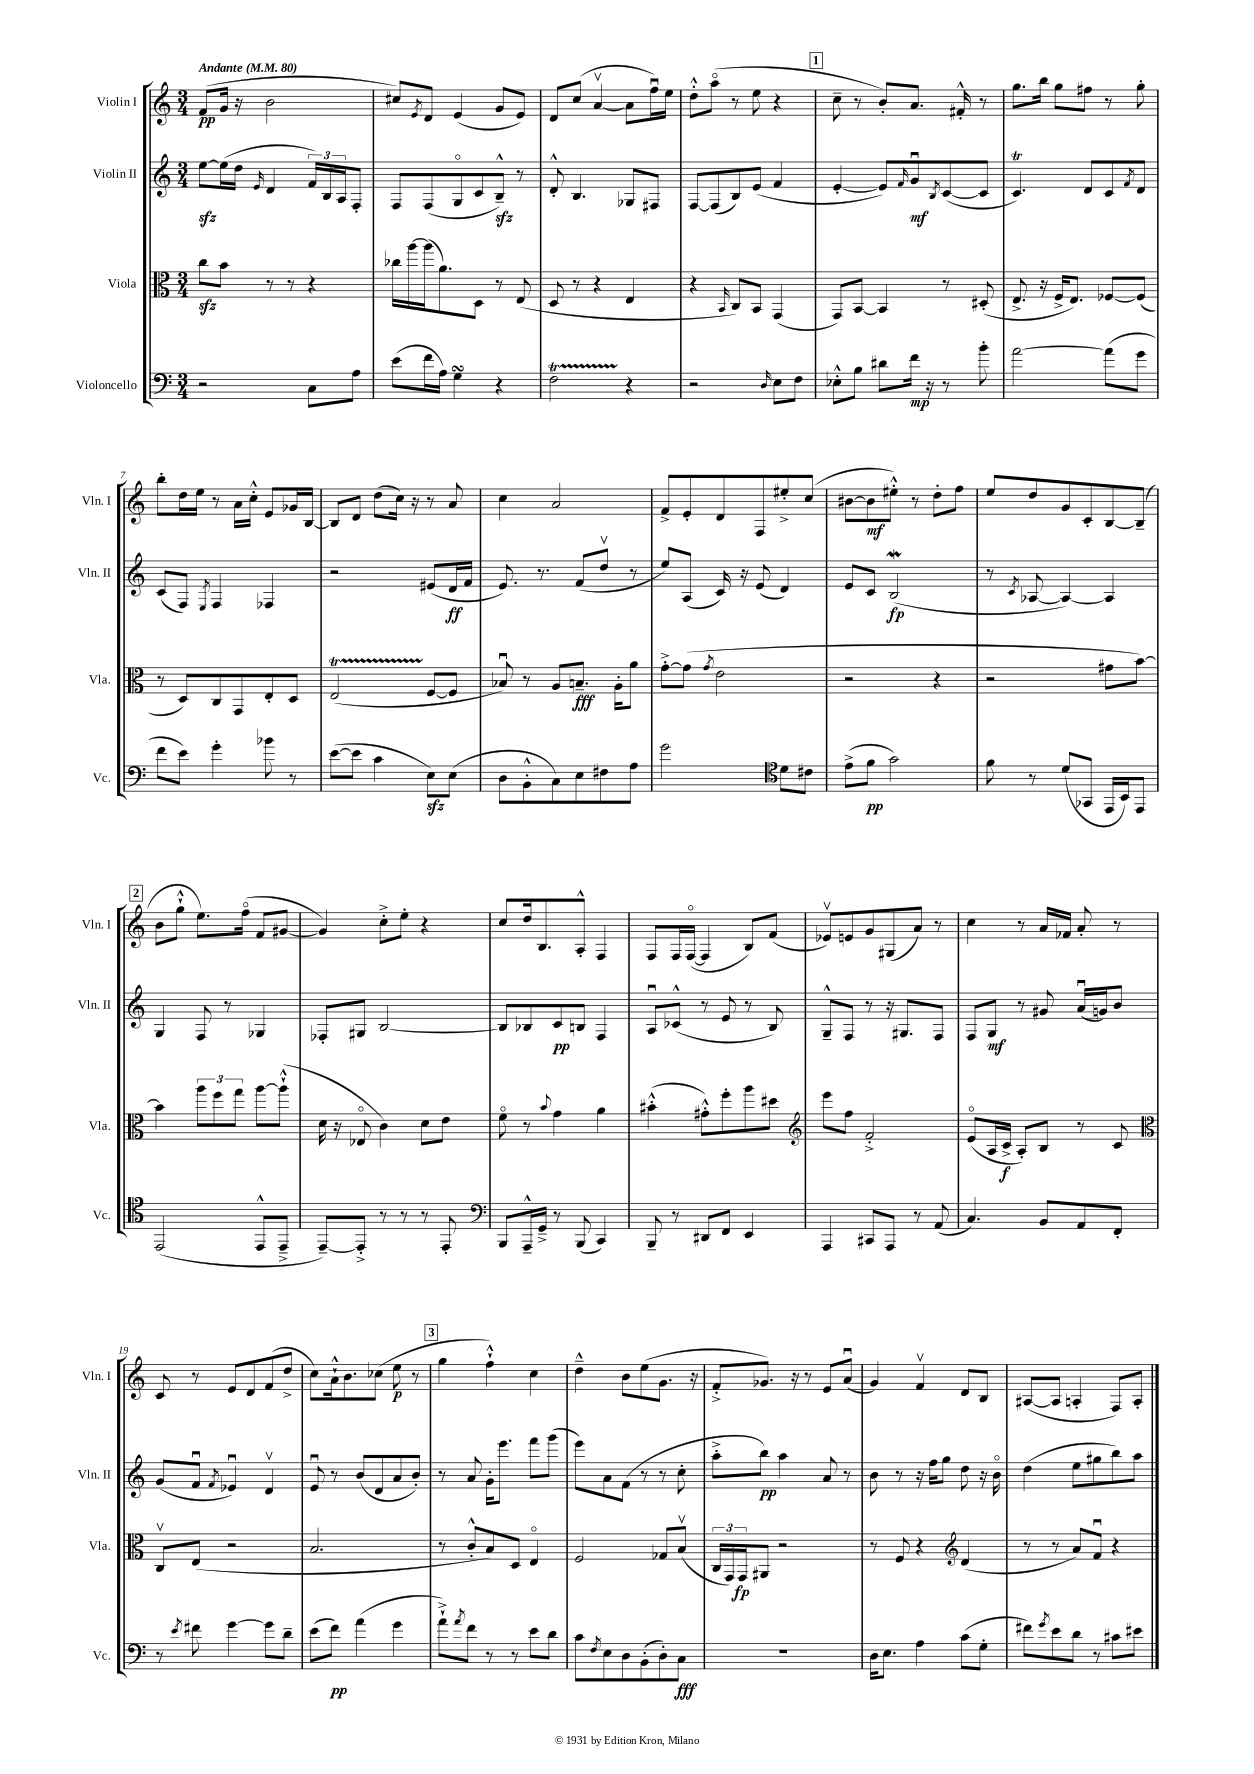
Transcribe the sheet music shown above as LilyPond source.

<<
\new StaffGroup <<
\new Staff = "s0" \with { instrumentName = "Violin I" shortInstrumentName = "Vln. I" } {
    \clef treble \key c \major \numericTimeSignature \time 3/4 \tempo "Andante" 4 = 80
    f'8\pp( g'16 r16 b'2 |
    cis''8) \acciaccatura { e'8 } d'8 e'4( g'8 e'8) |
    d'8 c''8( a'4~\upbow a'8 f''16\downbow) e''16 |
    d''8-.-^ a''8\flageolet( r8 e''8 r4 |
    \mark \markup { \box "1" } c''8-- r8 b'8-.) a'8. fis'16-.-^ r8 |
    g''8. b''16 g''8 fis''8 r8 g''8-. |
    b''8-. d''16 e''16 r8 a'16 c''16-.-^ e'8 ges'16 b16~ |
    b8 d'8 d''8( c''16) r16 r8 a'8 |
    c''4 a'2 |
    f'8-> e'8-. d'8 f8 eis''8-.-> c''8( |
    bis'8~ bis'8\mf eis''8-.-^) r8 d''8-. f''8 |
    e''8 d''8 g'8 c'8-. b8~ b8--( |
    \mark \markup { \box "2" } b'8 g''8-!-^ e''8.) f''16\flageolet( f'8 gis'8~ |
    gis'4) c''8-.-> e''8-. r4 |
    c''8 d''16 b8. a8-.-^ f4 |
    f8 f16 f16~\flageolet( f4 b8) f'8( |
    ees'8\upbow) e'8 g'8 gis8( a'8) r8 |
    c''4 r8 a'16 fes'16 a'8-. r8 |
    c'8 r8 e'8 d'8 f'8( d''8-> |
    c''8) a'16-!-^ b'8. ces''8( e''8\p r8 |
    \mark \markup { \box "3" } g''4 f''4-!-^) c''4 |
    d''4---^ b'8 e''8( g'8. r16 |
    f'8-.-> ges'8.) r16 r8 e'8 a'8\downbow( |
    g'4) f'4\upbow d'8 b8 |
    ais8~( ais8 a4-. f8) a8-. \bar "|." |
}
\new Staff = "s1" \with { instrumentName = "Violin II" shortInstrumentName = "Vln. II" } {
    \clef treble \key c \major \numericTimeSignature \time 3/4
    e''8~\sfz e''16( d''16 \grace { e'16 } d'4 \tuplet 3/2 { f'16) b16 a16 } f8-. |
    f8 f8( g8\flageolet c'8 b8---^\sfz) r8 |
    d'8-.-^ b4. ges8 fis8 |
    f8~ f8( b8) e'8( f'4 |
    \mark \markup { \box "1" } e'4~-. e'8) \grace { f'16 } g'8\downbow\mf \acciaccatura { b8 } c'8~( c'8 |
    c'4.\trill) d'8 c'8 \acciaccatura { f'8 } d'8 |
    c'8( f8) \acciaccatura { e8 } f4 fes4 |
    r2 eis'8( d'16\ff f'16 |
    e'8.) r8. f'8( d''8\upbow r8 |
    e''8) a8( c'16) r16 e'8( d'4) |
    e'8 c'8 b2\mordent\fp( |
    r8 \acciaccatura { c'8 } aes8~ aes4~) aes4 |
    \mark \markup { \box "2" } g4 f8 r8 ges4 |
    fes8-. gis8 b2~ |
    b8 bes8 c'8\pp b8 f4 |
    a8\downbow ces'8-^( r8 e'8 r8 b8) |
    g8---^ f8 r8 r16 gis8. f8 |
    f8 g8\mf r8 gis'8 a'16\downbow( g'16) b'8 |
    g'8( f'8\downbow \acciaccatura { f'8 } ees'4\downbow) d'4\upbow |
    e'8\downbow r8 b'8( d'8 a'8 b'8-.) |
    \mark \markup { \box "3" } r8 a'8 g'16-. e'''8. f'''8 g'''8( |
    e'''8) a'8 f'8( r8 r8 c''8-. |
    a''8-.-> b''8\pp) a''4 a'8 r8 |
    b'8 r8 r16 f''16 g''8 d''8 r16 b'16\flageolet |
    d''4( e''8 gis''8 b''8) a''8 \bar "|." |
}
\new Staff = "s2" \with { instrumentName = "Viola" shortInstrumentName = "Vla." } {
    \clef alto \key c \major \numericTimeSignature \time 3/4
    c''8\sfz b'8 r8 r8 r4 |
    ces''16 a''16~ a''16( a'8.) d8 r8 e8( |
    d8 r8 r4 e4 |
    r4 \grace { b,16 } c8) b,8 g,4( |
    \mark \markup { \box "1" } g,8) b,8~ b,4 r8 dis8-.( |
    e8.-> r16 f16-> e8.) fes8~ fes8( |
    r8 d8) c8 g,8 e8-. d8 |
    e2\startTrillSpan( f8~\stopTrillSpan f8 |
    bes8\downbow) r8 a8 b8.--\fff a16-. a'8 |
    g'8~-.-> g'8( \acciaccatura { g'8 } e'2 |
    r2 r4 |
    r2 gis'8 b'8~) |
    \mark \markup { \box "2" } b'4 \tuplet 3/2 { a''8 f''8 g''8 } a''8~ a''8-!-^( |
    d'16 r16 ees8\flageolet c'4) d'8 e'8 |
    f'8\flageolet r8 \appoggiatura { b'8 } g'4 a'4 |
    bis'4-.-^( gis'8-.-^) f''8-. a''8 dis''8 |
    \clef treble e'''8 f''8 f'2-.-> |
    e'8\flageolet( a16 c'16->\f a8-.) b8 r8 c'8 |
    \clef alto c8\upbow e8( r2 |
    b2. |
    \mark \markup { \box "3" } r8 c'8-.-^ b8) d8 e4\flageolet |
    f2 ges8 b8\upbow( |
    \tuplet 3/2 { c16 g,16) g,16\fp } ais,8 r2 |
    r8 f8 r4 \clef treble d'4( |
    r8 r8 a'8) f'8\downbow r4 \bar "|." |
}
\new Staff = "s3" \with { instrumentName = "Violoncello" shortInstrumentName = "Vc." } {
    \clef bass \key c \major \numericTimeSignature \time 3/4
    r2 c8 a8 |
    e'8( f'16 a16) g4\turn r4 |
    f2\startTrillSpan r4\stopTrillSpan |
    r2 \grace { d16 } e8 f8 |
    \mark \markup { \box "1" } ees8-.-^ b8 dis'8 f'16\mp r16 r8 b'8-. |
    a'2~ a'8( g'8 |
    f'8 e'8) g'4-. bes'8 r8 |
    e'8~( e'8 c'4 e8\sfz) e8( |
    d8 b,8-.-^ c8) e8 fis8 a8 |
    g'2 \clef tenor d'8 cis'8 |
    e'8->( f'8\pp g'2) |
    f'8 r8 d'8( ges,8 e,16 b,16) e,8 |
    \mark \markup { \box "2" } e,2( e,8-^ e,8---> |
    e,8~--) e,8-.-> r8 r8 r8 e,8-. |
    \clef bass b,,8 a,,16---^ g,16---> r8 b,,8( c,4) |
    b,,8-- r8 dis,8 f,8 e,4 |
    a,,4 cis,8 a,,8 r8 a,8( |
    c4.) b,8 a,8 f,8-. |
    r8 \acciaccatura { e'8 } fis'8 g'4~ g'8 d'8-- |
    e'8( f'8\pp) a'4( g'4 |
    \mark \markup { \box "3" } a'8-!->) \acciaccatura { a'8 } f'8 r8 r8 e'8 d'8 |
    c'8 \acciaccatura { f8 } e8 d8 b,8-.( d8-.) c8\fff |
    R2. |
    d16 e8. a4 c'8( g8-. |
    fis'8) \acciaccatura { g'8 } e'8 d'8 r8 cis'8 eis'8 \bar "|." |
}
>>
>>
